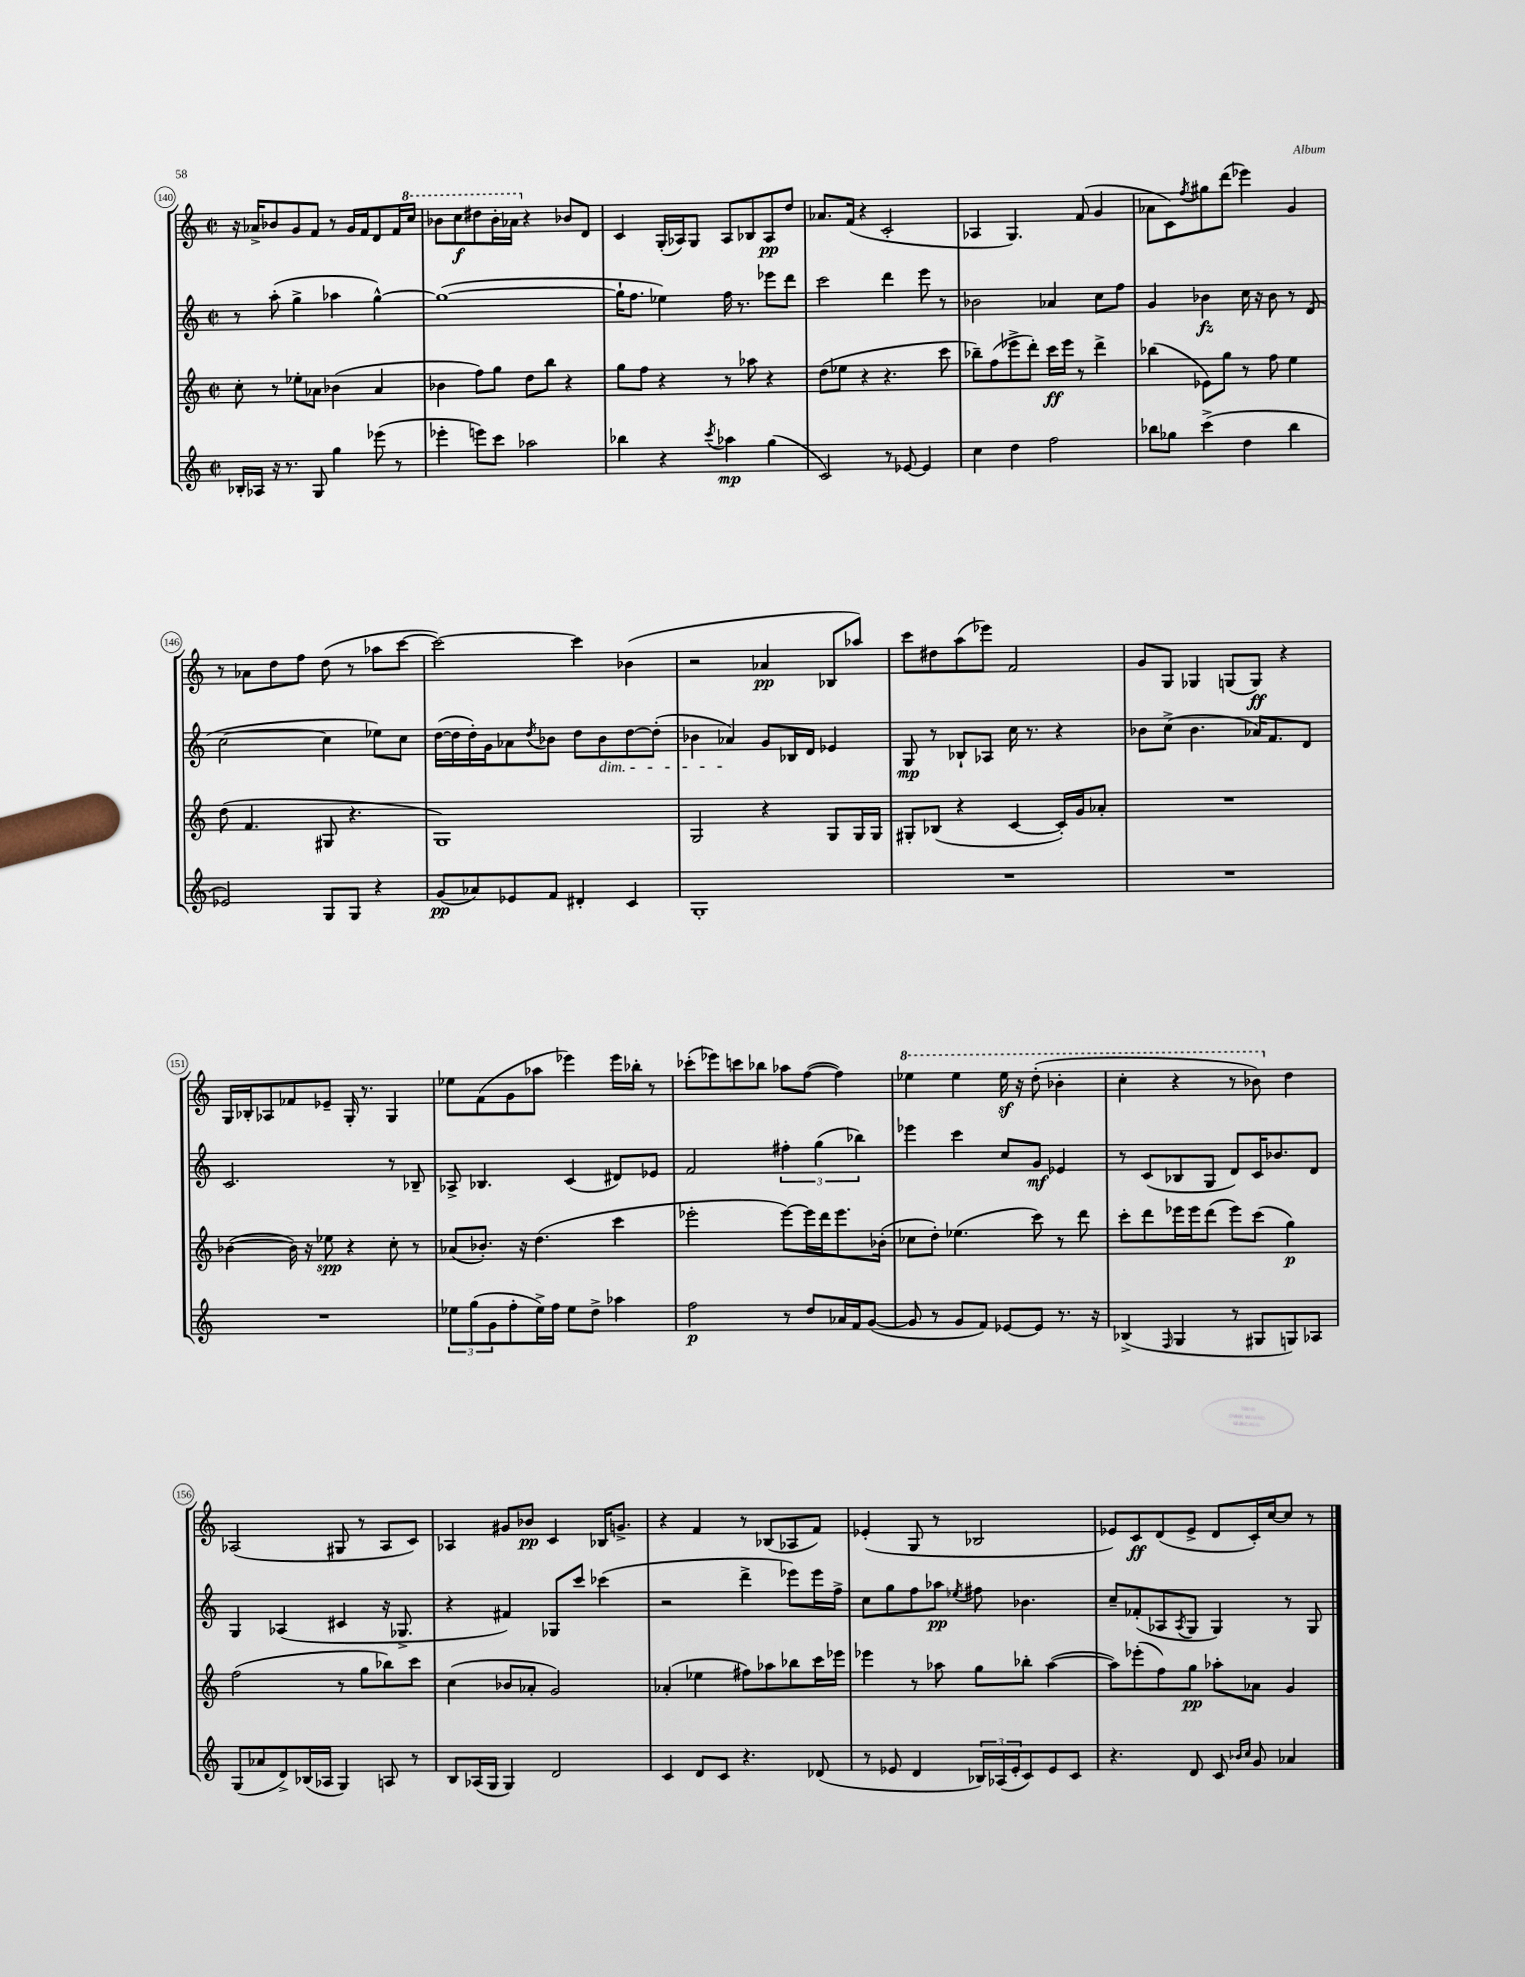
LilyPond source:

<<
\new StaffGroup <<
\new Staff = "s0" {
    \clef treble \key c \major \defaultTimeSignature \time 2/2
    r16 aes'16-> bes'8 g'8 f'8 r8 g'16 f'16 d'8 f'16 \ottava #1 c'''16 |
    bes''8 c'''8\f dis'''8 bes''16-. aes''16 \ottava #0 r4 bes'8 d'8 |
    c'4 g16-.( aes16) g8 aes8 bes8 aes8\pp d''8 |
    aes'8. f'16( r4 c'2-. |
    aes4 g4.) f'8( g'4 |
    aes'8 c'8) \acciaccatura { f''8 } gis''8 d'''8( ees'''4) g'4 |
    r8 aes'8 d''8 f''8 d''8( r8 aes''8 c'''8~ |
    c'''2~) c'''4 bes'4( |
    r2 aes'4\pp bes8 aes''8) |
    c'''8 dis''8 a''8( ees'''8) f'2 |
    g'8 g8 ges4 g8( g8\ff) r4 |
    g16 bes16-. aes8 fes'8 ees'8-- g16-. r8. g4 |
    ees''8 f'8( g'8 aes''8 ees'''4) ees'''16 bes''16-. r8 |
    ces'''8-.( ees'''8) c'''8 bes''8 aes''8 f''8~( f''4) |
    \ottava #1 ees'''4 ees'''4 ees'''16\sf r16 d'''8-.( bes''4-. |
    c'''4-. r4 r8 bes''8) \ottava #0 d''4 |
    aes2( gis8 r8 aes8 c'8) |
    aes4 gis'8 bes'8\pp c'4 bes16 g'8.-> |
    r4 f'4 r8 bes8( aes8 f'8) |
    ees'4-.( g8 r8 bes2 |
    ees'8) c'8\ff d'8( ees'8-> d'8 c'16-.) c''16~ c''8 r8 \bar "|." |
}
\new Staff = "s1" {
    \clef treble \key c \major \defaultTimeSignature \time 2/2
    r8 a''8-.( g''4-> aes''4 g''4~-^) |
    g''1~( |
    g''16-! f''8. ees''4) f''16 r8. ees'''8 d'''8 |
    c'''2 d'''4 e'''8 r8 |
    bes'2 aes'4 c''8 f''8 |
    g'4 bes'4\fz c''16 r16 bes'8 r8 d'8( |
    c''2~ c''4 ees''8) c''8 |
    d''16~( d''16 d''16-.) g'16 aes'8 \acciaccatura { d''8 } bes'8 d''8 bes'8\dim d''8~ d''8-.( |
    bes'4 aes'4\!) g'8 bes16 d'16 ees'4 |
    g8\mp r8 bes8-! aes8 c''16 r8. r4 |
    bes'8 c''8->( bes'4. aes'16) f'8. d'8 |
    c'2. r8 bes8-- |
    aes8-> bes4. c'4( dis'8) ees'8 |
    f'2 \tuplet 3/2 { fis''4-. g''4( bes''4) } |
    ees'''4 c'''4 c''8 g'8\mf ees'4 |
    r8 c'8( bes8 g8 d'8) c'16 bes'8. d'8 |
    g4 aes4( cis'4 r16 ges8.-> |
    r4 fis'4) ges8 c'''8 ces'''4( |
    r2 d'''4-> ees'''8) ees'''16 f''16-> |
    c''8 g''8 f''8 aes''8\pp \acciaccatura { ees''8 } fis''8 bes'4. |
    c''8-- fes'8-.( aes8 \acciaccatura { aes8 } g8 g4) r8 g8 \bar "|." |
}
\new Staff = "s2" {
    \clef treble \key c \major \defaultTimeSignature \time 2/2
    c''8-. r8 ees''8-. aes'8 bes'4( aes'4 |
    bes'4 f''8) g''8 d''8 b''8 r4 |
    g''8 f''8 r4 r8 aes''8 r4 |
    d''8( ees''8 r4 r4. c'''8 |
    bes''8--) f''8( ees'''8-> d'''8-.) c'''16\ff ees'''16 r8 d'''4-> |
    bes''4( ees'8) g''8 r8 f''8 e''4 |
    d''8( f'4. gis8 r4. |
    g1) |
    g2 r4 g8 g16 g16 |
    gis8-. bes8( r4 c'4~ c'16-.) g'16 aes'8-. |
    R1 |
    bes'4~( bes'16) r16 ees''8\spp r4 c''8-. r8 |
    aes'8( bes'8.-.) r16 d''4.( c'''4 |
    ees'''2-. ees'''8~) ees'''16 d'''16 ees'''8. bes'16-.( |
    ces''8 d''8-.) ees''4.( c'''8) r8 d'''8 |
    c'''8-. d'''8 ees'''16 ees'''16 d'''8( ees'''8) c'''8( g''4\p) |
    f''2( r8 g''8 bes''8) c'''8 |
    c''4( bes'8 aes'8-. g'2) |
    aes'4-.( ees''4 fis''8) aes''8 bes''8 c'''16 ees'''16 |
    ees'''4 r8 aes''8 g''8 bes''8-. aes''4~( |
    aes''8) ees'''8-.( f''8) g''8\pp aes''8-. aes'8 g'4 \bar "|." |
}
\new Staff = "s3" {
    \clef treble \key c \major \defaultTimeSignature \time 2/2
    bes16-. aes16 r16 r8. g8 g''4 ees'''8( r8 |
    ees'''4-. e'''8) c'''8 aes''2 |
    bes''4 r4 \acciaccatura { c'''8 } aes''4\mp g''4( |
    c'2) r8 ees'8~ ees'4 |
    c''4 d''4 f''2 |
    bes''8 ges''8 c'''4->( d''4 bes''4 |
    ees'2) g8 g8 r4 |
    g'8\pp( aes'8) ees'8 f'8 dis'4-. c'4 |
    g1-. |
    R1 |
    R1 |
    R1 |
    \tuplet 3/2 { ees''8 g''8( g'8 } f''8-. ees''16->) f''16 ees''8 d''8-> aes''4 |
    f''2\p r8 d''8 aes'16 f'16 g'8~( |
    g'8 r8 g'8 f'8) ees'8~ ees'8 r8. r16 |
    bes4->( \grace { f16 } g4 r8 gis8 g8) aes8 |
    g8( aes'8 d'8->) bes16( aes16 g4) a8 r8 |
    b8 aes16( g16 g4) d'2 |
    c'4 d'8 c'8 r4. des'8( |
    r8 ees'8 d'4 \tuplet 3/2 { bes16) aes16( ees'16-. } c'8) ees'8 c'8 |
    r4. d'8 c'8 \grace { bes'16 c''16 } g'8 aes'4 \bar "|." |
}
>>
>>
\layout { \context { \Score currentBarNumber = #140 \override BarNumber.stencil = #(make-stencil-circler 0.1 0.3 ly:text-interface::print) } }
